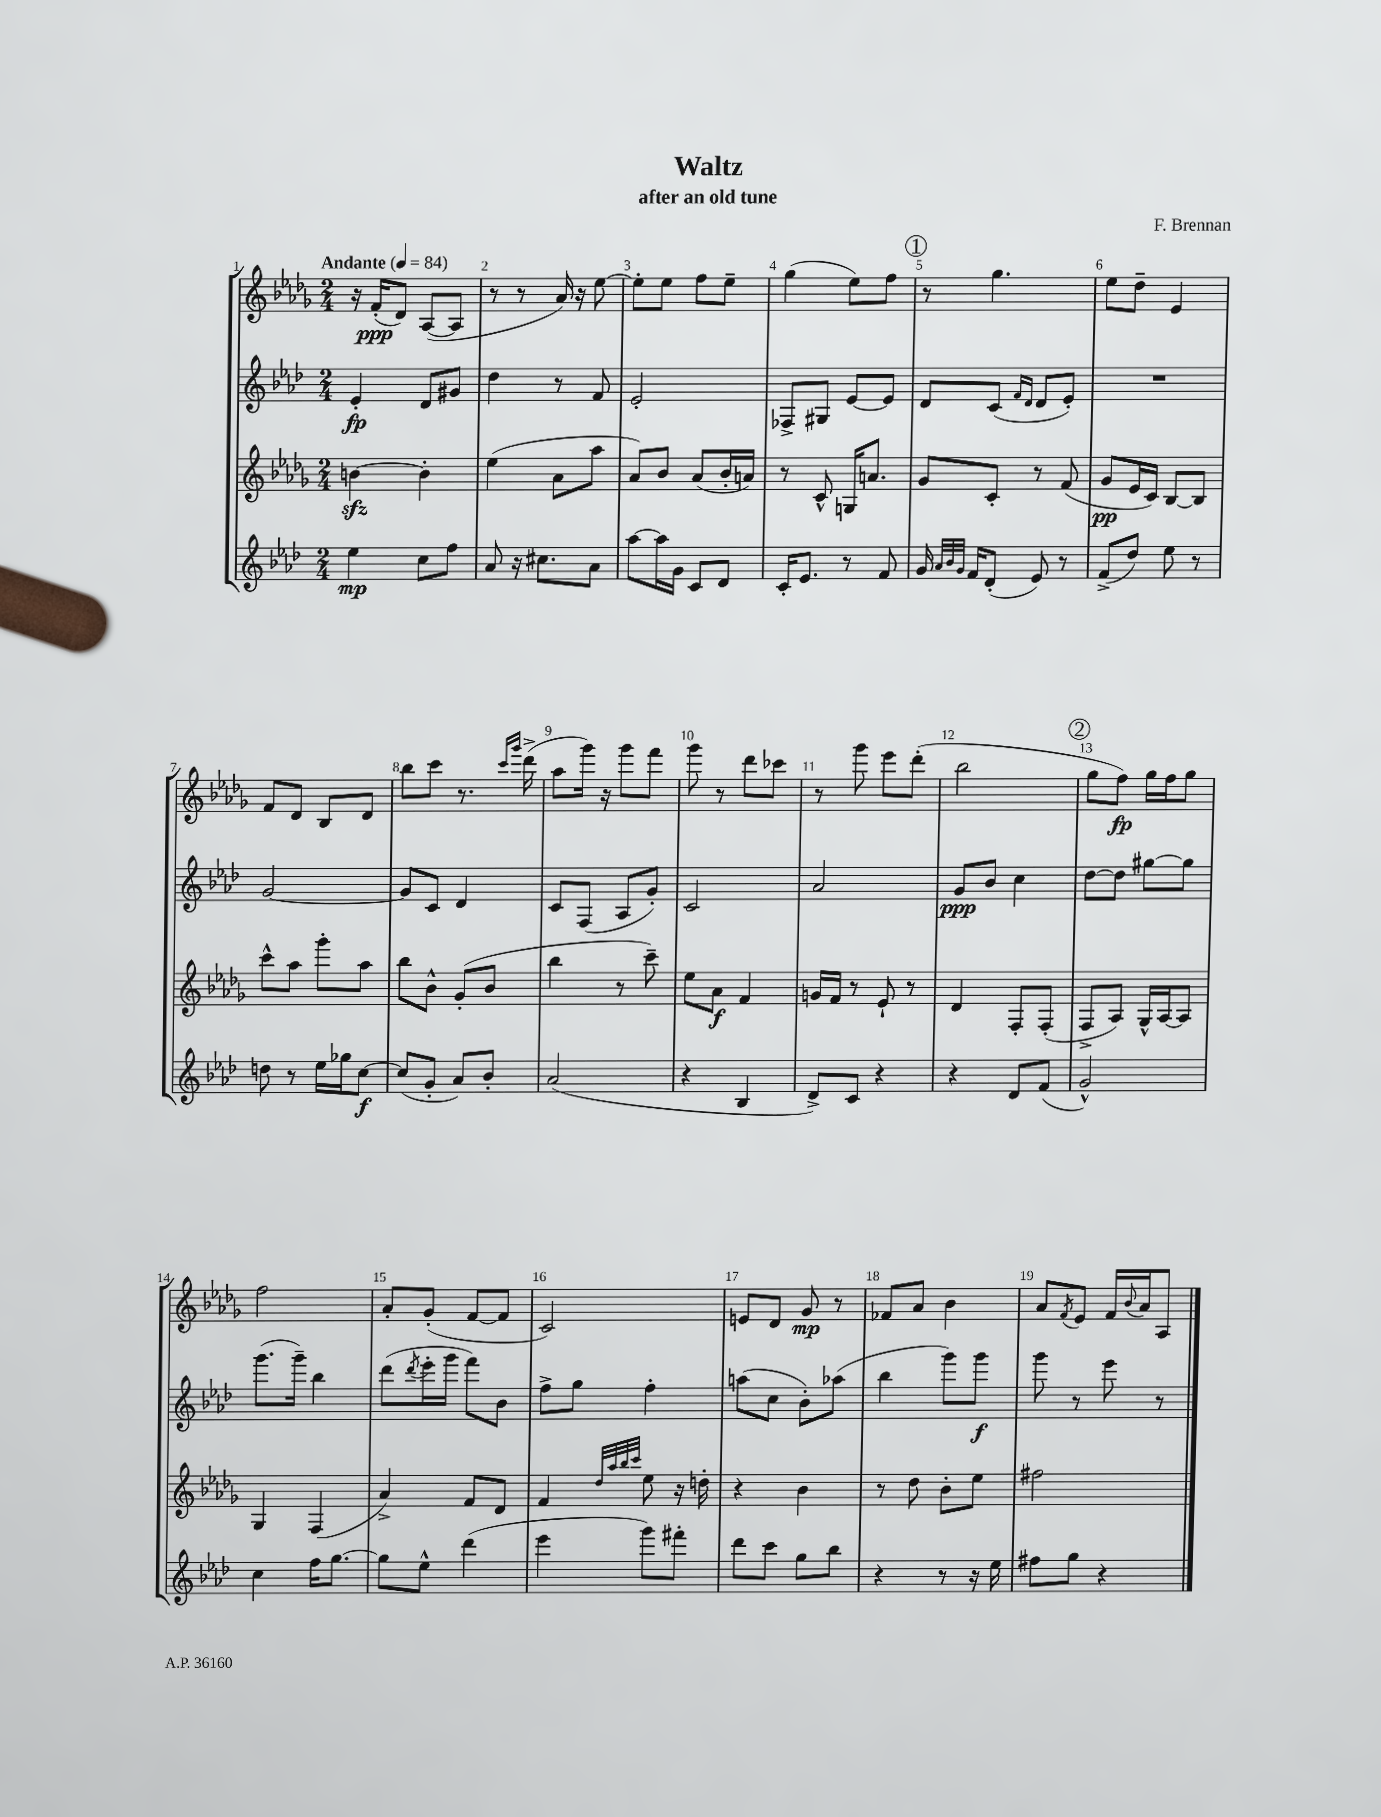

**kern	**dynam	**kern	**dynam	**kern	**dynam	**kern	**dynam
*part4	*part4	*part3	*part3	*part2	*part2	*part1	*part1
*staff4	*staff4	*staff3	*staff3	*staff2	*staff2	*staff1	*staff1
*clefG2	*	*clefG2	*	*clefG2	*	*clefG2	*
*k[b-e-a-d-]	*	*k[b-e-a-d-g-]	*	*k[b-e-a-d-]	*	*k[b-e-a-d-g-]	*
*M2/4	*	*M2/4	*	*M2/4	*	*M2/4	*
*MM84	*	*MM84	*	*MM84	*	*MM84	*
=1	=1	=1	=1	=1	=1	=1	=1
!	!	!	!	!	!	!LO:TX:a:B:t=Andante	!
4ee-\	mp	[4bnzz\	.	4e-'/	fp	16r	.
.	.	.	.	.	.	(16f'/KL	ppp
.	.	.	.	.	.	8d-/J)	.
8cc\L	.	4b'\]	.	8d-/L	.	([8A-/L	.
8ff\J	.	.	.	8g#X/J	.	8A-/J]	.
=2	=2	=2	=2	=2	=2	=2	=2
8a-/	.	(4ee-\	.	4dd-\	.	8r	.
16r	.	.	.	.	.	8r	.
8.cc#X\L	.	.	.	.	.	.	.
.	.	8a-\L	.	8r	.	16a-/)	.
.	.	.	.	.	.	16r	.
8a-\J	.	8aa-\J	.	8f/	.	[8ee-\	.
=3	=3	=3	=3	=3	=3	=3	=3
[8aa-\L	.	8a-/L)	.	2e-'/	.	8ee-'\L]	.
16aa-\L]	.	8b-/J	.	.	.	8ee-\J	.
16g\JJ	.	.	.	.	.	.	.
8c/L	.	(8a-/L	.	.	.	8ff\L	.
8d-/J	.	16b-'/L	.	.	.	8ee-~\J	.
.	.	16an/JJ)	.	.	.	.	.
=4	=4	=4	=4	=4	=4	=4	=4
16c'/KL	.	8r	.	8F-X^/L	.	(4gg-\	.
8.e-/J	.	.	.	.	.	.	.
.	.	8c^^/	.	8G#X/J	.	.	.
8r	.	16Gn/KL	.	[8e-/L	.	8ee-\L)	.
.	.	8.an/J	.	.	.	.	.
8f/	.	.	.	8e-/J]	.	8ff\J	.
!!LO:REH:place=s1:t=1
=5	=5	=5	=5	=5	=5	=5	=5
16g/	.	8g-/L	.	8d-/L	.	8r	.
32qqa-/LLL	.	.	.	.	.	.	.
32qqb-/	.	.	.	.	.	.	.
32qqg/JJJ	.	.	.	.	.	.	.
16f/KL	.	.	.	.	.	.	.
(8d-'/J	.	8c'/J	.	(8c/J	.	4.gg-\	.
.	.	.	.	16qqf/LL	.	.	.
.	.	.	.	16qqd-/JJ	.	.	.
8e-/)	.	8r	.	8d-/L	.	.	.
8r	.	(8f/	.	8e-'/J)	.	.	.
=6	=6	=6	=6	=6	=6	=6	=6
(8f^/L	.	8g-/L	pp	2r	.	8ee-\L	.
8dd-/J)	.	16e-/L	.	.	.	8dd-~\J	.
.	.	16c/JJ)	.	.	.	.	.
8ee-\	.	[8B-/L	.	.	.	4e-/	.
8r	.	8B-/J]	.	.	.	.	.
!!LO:LB:g=z
=7	=7	=7	=7	=7	=7	=7	=7
8ddn\	.	8ccc^^\L	.	[2g/	.	8f/L	.
8r	.	8aa-\J	.	.	.	8d-/J	.
16ee-\LL	.	8ggg-'\L	.	.	.	8B-/L	.
16gg-X\J	.	.	.	.	.	.	.
[8cc\J	f	8aa-\J	.	.	.	8d-/J	.
=8	=8	=8	=8	=8	=8	=8	=8
(8cc/L]	.	8bb-\L	.	8g/L]	.	8bb-\L	.
8g'/J	.	8b-^^\J	.	8c/J	.	8ccc\J	.
8a-/L)	.	(8g-'/L	.	4d-/	.	8.r	.
8b-'/J	.	8b-/J	.	.	.	.	.
.	.	.	.	.	.	16qqccc/LL	.
.	.	.	.	.	.	16qqggg-/JJ	.
.	.	.	.	.	.	(16ddd-^\	.
=9	=9	=9	=9	=9	=9	=9	=9
(2a-/	.	4bb-\	.	8c/L	.	8aa-\L	.
.	.	.	.	(8F/J	.	16ggg-\Jk)	.
.	.	.	.	.	.	16r	.
.	.	8r	.	8A-/L	.	8ggg-\L	.
.	.	8ccc~\)	.	8g'/J)	.	8fff\J	.
=10	=10	=10	=10	=10	=10	=10	=10
4r	.	8ee-\L	.	2c/	.	8ggg-\	.
.	.	8a-\J	f	.	.	8r	.
4B-/	.	4f/	.	.	.	8ddd-\L	.
.	.	.	.	.	.	8ccc-X\J	.
=11	=11	=11	=11	=11	=11	=11	=11
8d-^/L)	.	16gn/LL	.	2a-/	.	8r	.
.	.	16f/JJ	.	.	.	.	.
8c/J	.	8r	.	.	.	8ggg-\	.
4r	.	8e-`/	.	.	.	8eee-\L	.
.	.	8r	.	.	.	(8ddd-'\J	.
=12	=12	=12	=12	=12	=12	=12	=12
4r	.	4d-/	.	8g/L	ppp	2bb-\	.
.	.	.	.	8b-/J	.	.	.
8d-/L	.	8F'/L	.	4cc\	.	.	.
(8f/J	.	(8F'/J	.	.	.	.	.
!!LO:REH:place=s1:t=2
=13	=13	=13	=13	=13	=13	=13	=13
2g^^/)	.	8F^/L	.	[8dd-\L	.	8gg-\L	.
.	.	8A-/J)	.	8dd-\J]	.	8ff\J)	fp
.	.	16G-^^/LL	.	[8gg#X\L	.	16gg-\LL	.
.	.	[16A-/J	.	.	.	16ff\J	.
.	.	8A-/J]	.	8gg#\J]	.	8gg-\J	.
!!LO:LB:g=z
=14	=14	=14	=14	=14	=14	=14	=14
4cc\	.	4G-/	.	(8.ggg\L	.	2ff\	.
.	.	.	.	16ggg~\Jk)	.	.	.
16ff\KL	.	(4F/	.	4bb-\	.	.	.
[8.gg\J	.	.	.	.	.	.	.
=15	=15	=15	=15	=15	=15	=15	=15
8gg\L]	.	4a-^/)	.	(8ddd-\L	.	8a-'/L	.
.	.	.	.	8qddd-/	.	.	.
8ee-^^\J	.	.	.	16eee-'\L	.	(8g-'/J	.
.	.	.	.	16ggg\JJ	.	.	.
(4ddd-\	.	8f/L	.	8fff\L)	.	[8f/L	.
.	.	8d-/J	.	8b-\J	.	8f/J]	.
=16	=16	=16	=16	=16	=16	=16	=16
4eee-\	.	4f/	.	8ff^\L	.	2c/)	.
.	.	.	.	8gg\J	.	.	.
.	.	32qqdd-/LLL	.	.	.	.	.
.	.	32qqaa-/	.	.	.	.	.
.	.	32qqbb-/	.	.	.	.	.
.	.	32qqccc/JJJ	.	.	.	.	.
8ggg\L)	.	8ee-\	.	4ff'\	.	.	.
8fff#X'\J	.	16r	.	.	.	.	.
.	.	16ddn'\	.	.	.	.	.
=17	=17	=17	=17	=17	=17	=17	=17
8ddd-\L	.	4r	.	(8aan\L	.	8en/L	.
8ccc\J	.	.	.	8cc\J	.	8d-/J	.
8gg\L	.	4b-\	.	8b-'\L)	.	8g-/	mp
8bb-\J	.	.	.	(8aa-X\J	.	8r	.
=18	=18	=18	=18	=18	=18	=18	=18
4r	.	8r	.	4bb-\	.	8f-X/L	.
.	.	8dd-\	.	.	.	8a-/J	.
8r	.	8b-'\L	.	8ggg\L)	.	4b-\	.
16r	.	8ee-\J	.	8ggg\J	f	.	.
16ee-\	.	.	.	.	.	.	.
=19	=19	=19	=19	=19	=19	=19	=19
8ff#X\L	.	2ff#X\	.	8ggg\	.	8a-/L	.
.	.	.	.	.	.	8qf/	.
8gg\J	.	.	.	8r	.	8e-/J	.
4r	.	.	.	8eee-\	.	16f/LL	.
.	.	.	.	.	.	8qqb-/	.
.	.	.	.	.	.	16a-/J	.
.	.	.	.	8r	.	8A-/J	.
==	==	==	==	==	==	==	==
*-	*-	*-	*-	*-	*-	*-	*-
